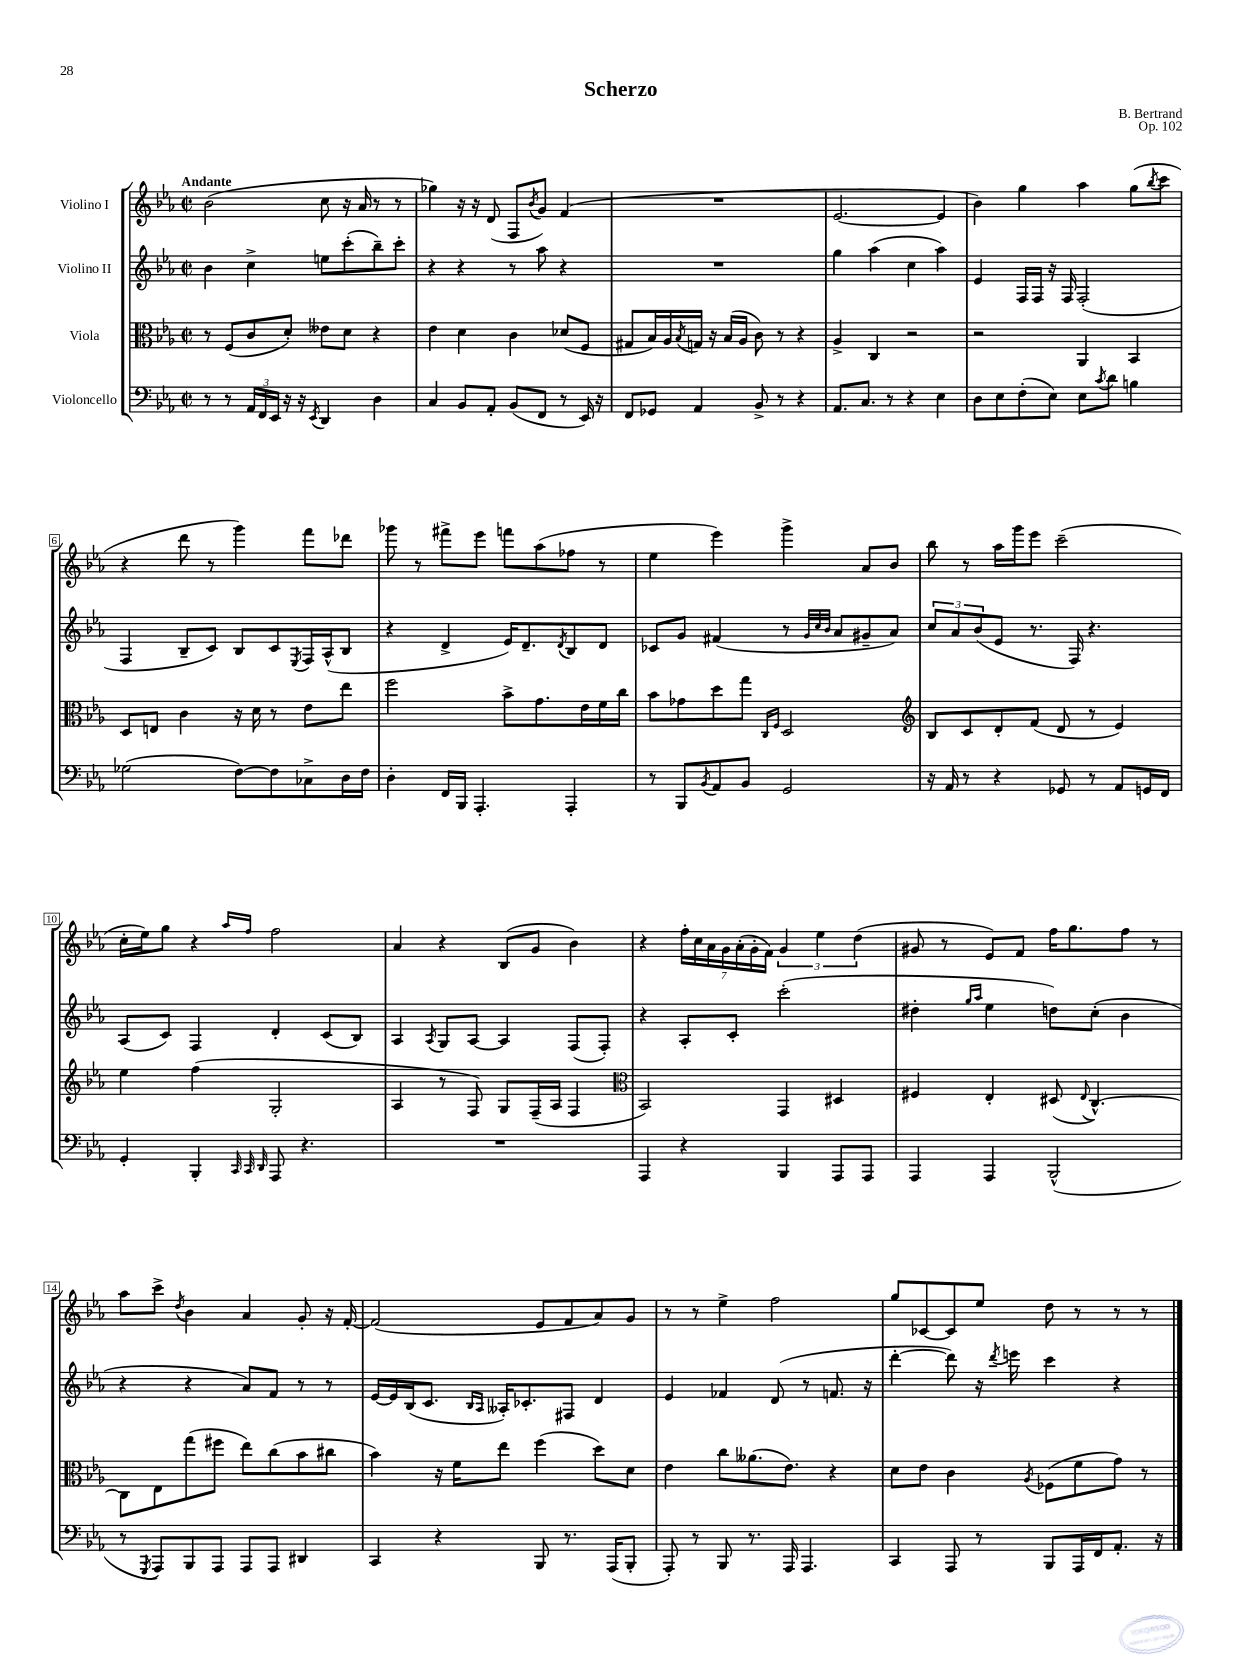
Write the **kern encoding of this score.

**kern	**kern	**kern	**kern
*part4	*part3	*part2	*part1
*staff4	*staff3	*staff2	*staff1
*I"Violoncello	*I"Viola	*I"Violino II	*I"Violino I
*clefF4	*clefC3	*clefG2	*clefG2
*k[b-e-a-]	*k[b-e-a-]	*k[b-e-a-]	*k[b-e-a-]
*M2/2	*M2/2	*M2/2	*M2/2
*met(c|)	*met(c|)	*met(c|)	*met(c|)
=1	=1	=1	=1
!	!	!	!LO:TX:a:B:t=Andante
8r	8r	4b-\	(2b-\
8r	(8F/L	.	.
24AA-/LL	8c/	4cc^\	.
24FF/	.	.	.
24EE-/JJ	.	.	.
16r	8d'/J)	.	.
16r	.	.	.
8qEE-/	.	.	.
4DD/	8e--X\L	8een\L	8cc\
.	8d\J	(8ccc'\	16r
.	.	.	16a-/
4D\	4r	8bb-~\)	8r
.	.	8ccc'\J	8r
=2	=2	=2	=2
4C/	4e-\	4r	4gg-X\)
8BB-/L	4d\	4r	16r
.	.	.	16r
8AA-'/J	.	.	(8d/
(8BB-/L	4c\	8r	8F/L
.	.	.	8qb-/
8FF/J	.	8aa-\	8g/J)
8r	(8d-X/L	4r	(4f/
16EE-/)	8F/J	.	.
16r	.	.	.
=3	=3	=3	=3
8FF/L	8G#X/L	1r	1r
8GG-X/J	16B-/L)	.	.
.	16A-/	.	.
.	8qB-/	.	.
4AA-/	16Gn/JJ	.	.
.	16r	.	.
.	(16B-/LL	.	.
.	16A-/JJ	.	.
8BB-^/	8c\)	.	.
8r	8r	.	.
4r	4r	.	.
=4	=4	=4	=4
8.AA-/L	4A-^/	4gg\	[2.e-/
8.C/J	.	.	.
.	4C/	(4aa-\	.
8r	.	.	.
4r	2r	4cc\	.
4E-\	.	4aa-\)	4e-/]
=5	=5	=5	=5
8D\L	2r	4e-/	4b-\)
8E-\	.	.	.
(8F'\	.	16F/LL	4gg\
.	.	16F/JJ	.
8E-\J)	.	16r	.
.	.	16F/	.
8E-\L	4AA-/	(2F'/	4aa-\
8qc/	.	.	.
8d\J	.	.	.
4Bn\	4BB-/	.	(8gg\L
.	.	.	8qbb-/
.	.	.	8ccc\J
!!LO:LB:g=z
=6	=6	=6	=6
(2G-X\	8D/L	4F/	4r
.	8En/J	.	.
.	4c\	8B-~/L	8ddd\
.	.	8c/J)	8r
[8F\L)	16r	8B-/L	4ggg\)
.	16d\	.	.
8F\]	8r	8c/	.
.	.	8qE-/	.
8C-X^\	8e-\L	16F/L	8fff\L
.	.	(16A-^^/J	.
16D\L	8ee-\J	8B-/J	8ddd-X\J
16F\JJ	.	.	.
=7	=7	=7	=7
4D'\	2ff\	4r	8ggg-X\
.	.	.	8r
16FF/LL	.	4d^/	8fff#X^\L
16BBB-/JJ	.	.	.
4.AAA-'/	.	.	8eee-\J
.	8b-^\L	16e-/KL)	8fffn\L
.	.	8.d~/	.
.	8.g\	.	(8aa-\
.	.	8qd/	.
4AAA-'/	.	8B-/	8ff-X\J
.	16e-\L	.	.
.	16f\	8d/J	8r
.	16cc\JJ	.	.
=8	=8	=8	=8
8r	8b-\L	8c-X/L	4ee-\
8BBB-/L	8g-X\	8g/J	.
8qBB-/	.	.	.
8AA-/	8dd\	(4f#X/	4eee-\)
8BB-/J	8gg\J	.	.
.	16qqC/LL	.	.
.	16qqF/JJ	.	.
2GG/	2D/	8r	4ggg^\
.	.	32qqg/LLL	.
.	.	32qqcc/	.
.	.	32qqb-/JJJ	.
.	.	8a-/L	.
.	.	8g#X~/	8a-/L
.	.	8a-/J)	8b-/J
=9	=9	=9	=9
*	*clefG2	*	*
16r	8B-/L	12cc/L	8bb-\
16AA-/	.	.	.
.	.	12a-/	.
8r	8c/	.	8r
.	.	(12b-/	.
4r	8d'/	8e-/J	16aa-\LL
.	.	.	16ggg\J
.	(8f/J	8.r	8eee-\J
8GG-X/	8d/	.	(2ccc~\
.	.	16F/)	.
8r	8r	4.r	.
8AA-/L	4e-/)	.	.
16GGn/L	.	.	.
16FF/JJ	.	.	.
!!LO:LB:g=z
=10	=10	=10	=10
4GG'/	4ee-\	(8A-/L	16cc'\LL
.	.	.	16ee-\J)
.	.	8c/J)	8gg\J
4BBB-'/	(4ff\	4F/	4r
32qqCC/	.	.	.
32qqCC/	.	.	16qqaa-/LL
32qqDD/	.	.	16qqff/JJ
8AAA-/	2G'/	4d'/	2ff\
4.r	.	.	.
.	.	(8c/L	.
.	.	8B-/J)	.
=11	=11	=11	=11
1r	4A-/	4A-/	4a-/
.	.	8qA-/	.
.	8r	8G/L	4r
.	8F/)	[8A-/J	.
.	8G/L	4A-/]	(8B-/L
.	(16F~/L	.	8g/J
.	16A-/JJ	.	.
.	4F/	(8F/L	4b-\)
.	.	8F'/J)	.
=12	=12	=12	=12
*	*clefC3	*	*
4AAA-/	2BB-/)	4r	4r
4r	.	8A-'/L	28ff'\LL
.	.	.	28cc\
.	.	.	28a-\
.	.	.	28g\
.	.	8c'/J	.
.	.	.	(28a-'\
.	.	.	28g'\
.	.	.	28f\JJ)
4BBB-/	4GG/	(2ccc'\	6g/
.	.	.	6ee-\
8AAA-/L	4D#X/	.	.
.	.	.	(6dd\
8AAA-/J	.	.	.
=13	=13	=13	=13
4AAA-/	4F#X/	4dd#X'\	8g#X/
.	.	.	8r
.	.	16qqgg/LL	.
.	.	16qqaa-/JJ	.
4AAA-/	4E-'/	4ee-\	8e-/L)
.	.	.	8f/J
(2BBB-^^/	(8D#X/	8ddn\L)	16ff\KL
.	.	.	8.gg\
.	8qqE-/	.	.
.	[4.C^^/)	(8cc'\J	.
.	.	4b-\	8ff\J
.	.	.	8r
!!LO:LB:g=z
=14	=14	=14	=14
8r	8C\L]	4r	8aa-\L
8qGGG/	.	.	.
8AAA-/L)	8E-\	.	8ccc^\J
.	.	.	8qdd/
8BBB-/	(8gg\	4r	4b-\
8AAA-/J	8ff#X\J	.	.
8AAA-/L	8ee-\L)	8a-/L)	4a-/
8AAA-/J	(8cc\	8f/J	.
4DD#X/	8b-\	8r	8g'/
.	8cc#X\J	8r	16r
.	.	.	[16f'/
=15	=15	=15	=15
4CC/	4b-\)	[16e-/LL	(2f/]
.	.	16e-/]	.
.	.	(16B-/J	.
.	.	8.c/J	.
4r	16r	.	.
.	16f\KL	.	.
.	.	16qqB-/LL	.
.	.	16qqA-/JJ	.
.	8ee-\J	16A--X'/KL)	.
.	.	8.c-X'/	.
8BBB-/	(4ff\	.	8e-/L
8.r	.	8F#X/J	8f/
.	8dd\L)	4d/	8a-/)
(16AAA-/KL	.	.	.
8BBB-'/J	8d\J	.	8g/J
=16	=16	=16	=16
8AAA-'/)	4e-\	4e-/	8r
8r	.	.	8r
8BBB-/	8cc\L	4f-X/	4ee-^\
8.r	(8.a--X\	.	.
.	.	(8d/	2ff\
16AAA-/	8.e-\J)	.	.
4.AAA-/	.	8r	.
.	4r	8.fn/	.
.	.	16r	.
=17	=17	=17	=17
4CC/	8d\L	[4ddd'\	8gg/L
.	8e-\J	.	[8c-X/
8AAA-/	4c\	8ddd\])	8c-/]
8r	.	16r	8ee-/J
.	.	8qddd/	.
.	.	16eeen\	.
.	8qA-/	.	.
8BBB-/L	(8F-X\L	4ccc\	8dd\
16AAA-/L	8f\	.	8r
16FF/J	.	.	.
8.AA-'/J	8g\J)	4r	8r
.	8r	.	8r
16r	.	.	.
==	==	==	==
*-	*-	*-	*-
